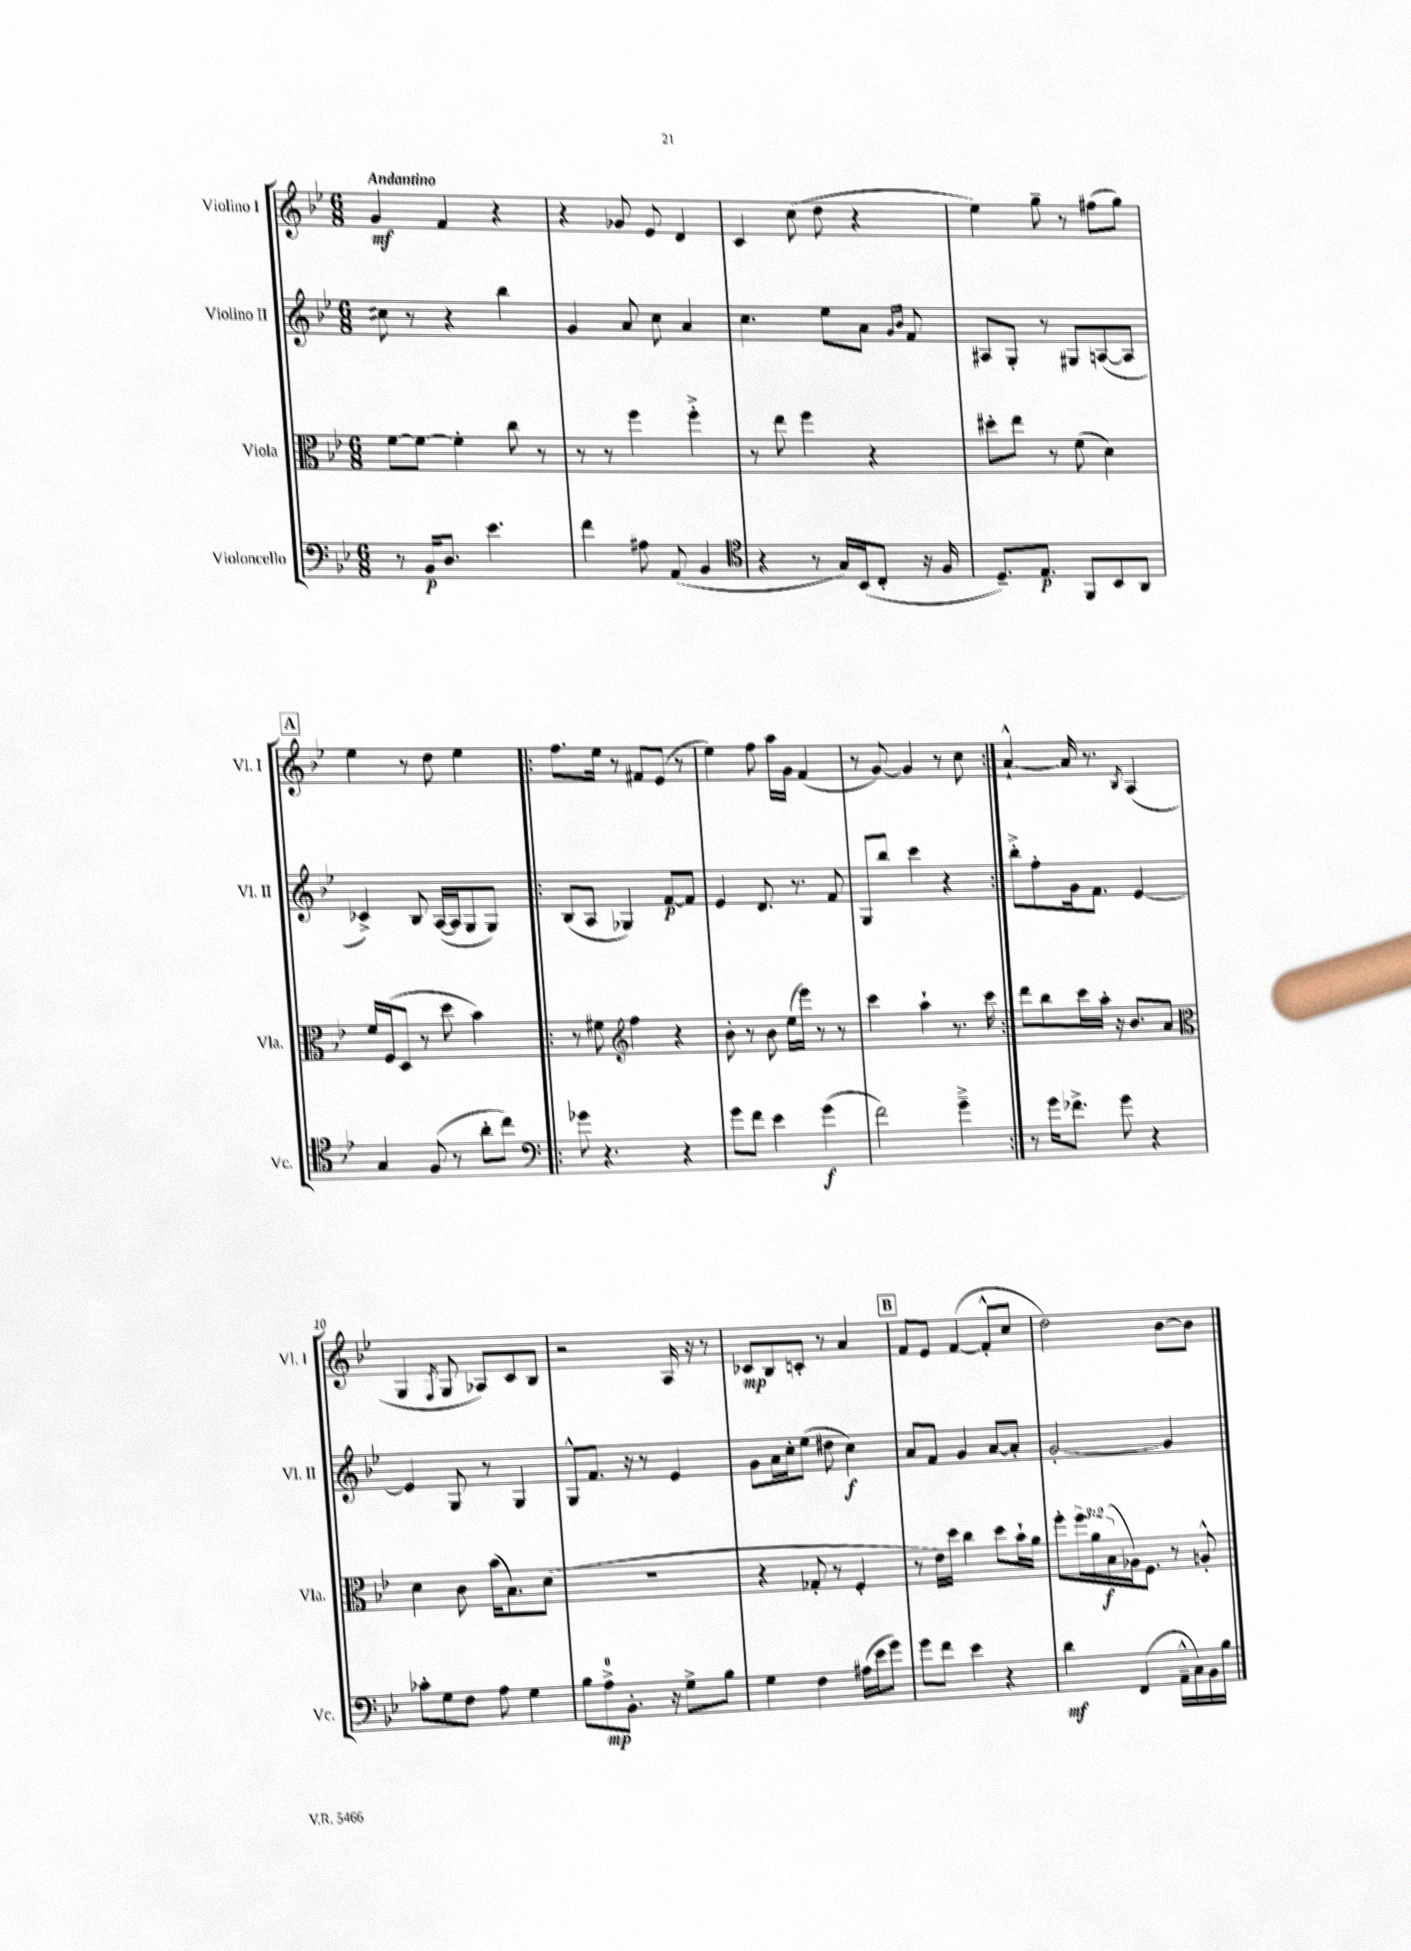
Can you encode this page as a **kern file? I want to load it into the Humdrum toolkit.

**kern	**kern	**kern	**kern
*staff4	*staff3	*staff2	*staff1
*clefF4	*clefC3	*clefG2	*clefG2
*k[b-e-]	*k[b-e-]	*k[b-e-]	*k[b-e-]
*M6/8	*M6/8	*M6/8	*M6/8
8r	[8f	8cc#	4g
16BB-	8f_	8r	.
8.D	.	.	.
.	4f']	4r	4f
4.e-	.	.	.
.	8cc	4bb-	4r
.	8r	.	.
=	=	=	=
4f	8r	4g	4r
.	8r	.	.
8A#	4ff	8a	8g-
(8AA	.	8cc	8e-
4BB-	4ff'^	4a	4d
=	=	=	=
*clefC4	*	*	*
4r	8r	4.cc	4c
.	8ee-	.	.
8r	4ff	.	(8cc
16G)	.	8ee-	8dd
(16BB-	.	.	.
8C'	4r	8a	4r
.	.	16qqg	.
.	.	16qqb-	.
16r	.	8f	.
16F	.	.	.
=	=	=	=
8.D~)	8dd#'	8A#	4ee-)
.	8ee-	8G'	.
8.E-	.	.	.
.	8r	8r	8gg~
8FF	(8f	8G#	8r
8BB-	4d)	([8A	(8ff#
8AA	.	8A]	8gg)
=	=	=	=
4G	16f	4c-^)	4ee-
.	(16F	.	.
.	8D	.	.
(8F	8r	8B-	8r
8r	8dd	([16A	8dd
.	.	16A]	.
8a'	4b-)	8G	4ee-
8cc)	.	8G)	.
=!|:	=!|:	=!|:	=!|:
*clefF4	*	*	*
8g-	8r	(8B-	8.ff
4.r	8f#	8A	.
.	.	.	16ee-
*	*clefG2	*	*
.	4ff	4G-)	8r
.	.	.	8f#
4r	4r	[8f	(8e-
.	.	8f]	8r
=	=	=	=
8g	8b-'	4e-	4ee-)
8f	8r	.	.
4e-	8b-	8.d	8ff
.	(16ee-	.	16aa
.	16eee-)	8.r	16g
(4g	8r	.	(4f
.	8r	8f	.
=	=	=	=
2f)	4ccc	8G	8r
.	.	8bb-	[8g)
.	4aa`	4ccc	4g]
4g~^	8.r	4r	8r
.	.	.	8cc
.	16ccc	.	.
=:|!	=:|!	=:|!	=:|!
8r	8ddd	8bb-'^	[4a`^^
16g	8bb-	8ff'	.
8.f-^	.	.	.
.	16ccc	16g	16a]
.	16aa'	8.f	8.r
8g	16r	.	.
.	8.b-	.	.
.	.	.	8qB-
4r	.	[4e-	(4A
.	8a	.	.
=	=	=	=
*	*clefC3	*	*
8c-'	4d	4e-]	4G
8G	.	.	.
.	.	.	8qF
8F	8c	8G	8G
8A	(16b-	8r	8A-)
.	8.B-)	.	.
4G	.	4G	8c
.	(8d	.	8B-
=	=	=	=
8B-	2.r	8G^^	2r
8A^	.	8.f	.
8.BB-'	.	.	.
.	.	16r	.
.	.	8r	.
16r	.	.	.
8G^	.	4e-	16A
.	.	.	16r
8B-	.	.	8r
=	=	=	=
4G	4r	8g	8c-
.	.	16a	8B-
.	.	16cc'	.
4F	8G-'	(8ee-	8c'
.	8r	8dd#	8r
(16A#	4F'	4cc)	4a
16e-	.	.	.
8g)	.	.	.
=	=	=	=
8g	8r	8a	8f
8f	16e-)	8f	8e-
.	16dd	.	.
4e-	4cc	4g	([4f
4r	8dd	[8a	8f'^^]
.	16b-`	8a']	8cc
.	16a	.	.
=	=	=	=
4d	8ff'	[2g'	2dd)
.	24ff	.	.
.	24a	.	.
.	(24B-	.	.
(4FF	16A-)	.	.
.	8.F	.	.
16AA~^^	8r	4g]	[8b-
16C)	.	.	.
16BB-	8A'^^	.	8b-]
16B-	.	.	.
==	==	==	==
*-	*-	*-	*-
